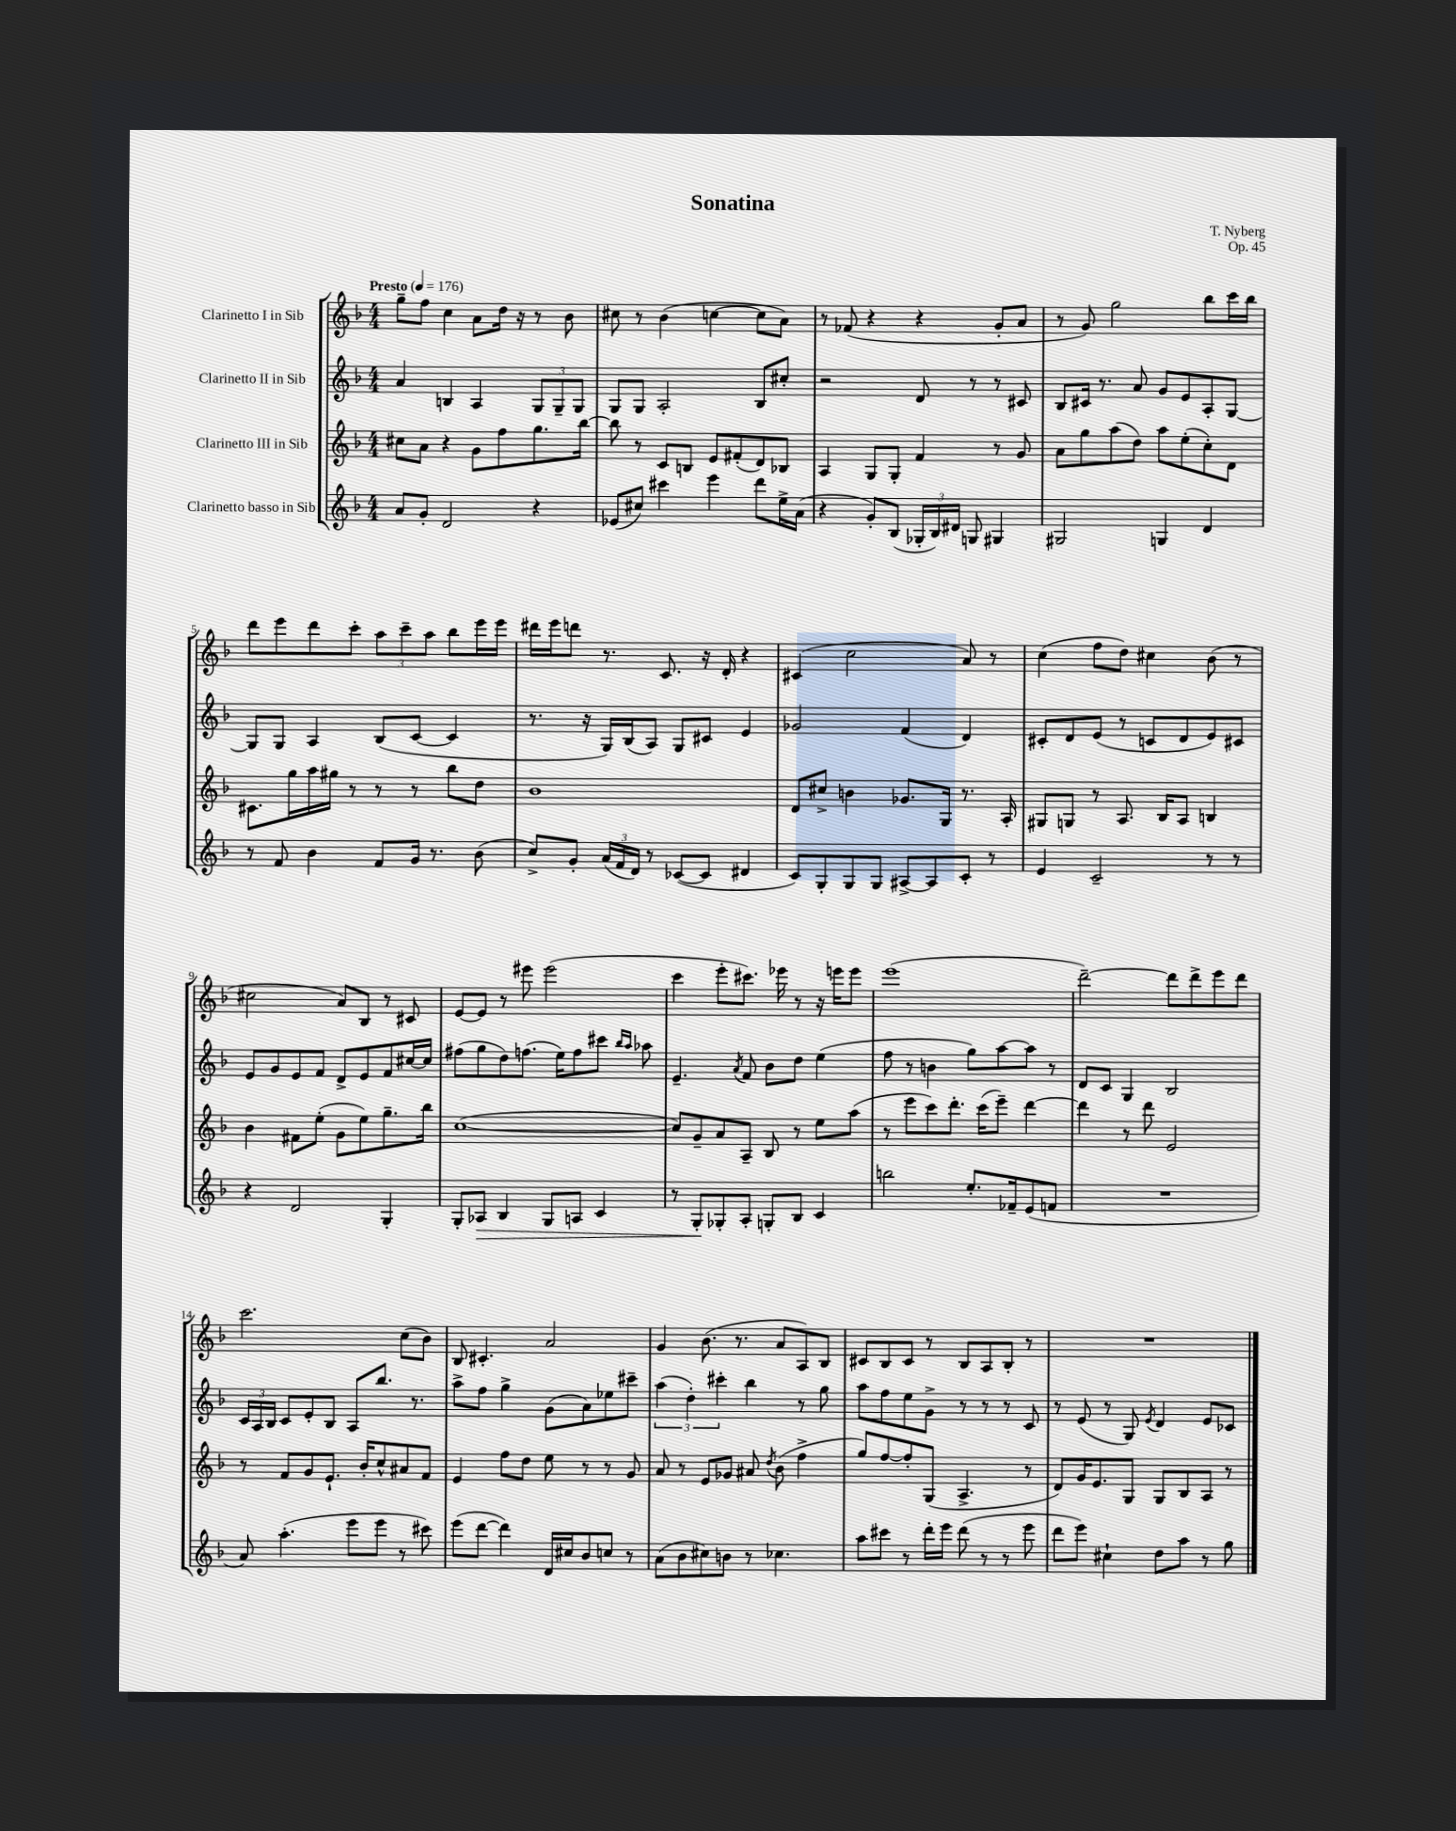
\header { title = "Sonatina" composer = "T. Nyberg" opus = "Op. 45" }
<<
\new StaffGroup <<
\new Staff = "s0" \with { instrumentName = "Clarinetto I in Sib" } {
    \clef treble \key f \major \numericTimeSignature \time 4/4 \tempo "Presto" 4 = 176
    \autoBeamOff g''8[-- f''8] c''4 a'8[ d''16] r16 r8 bes'8 |
    cis''8 r8 bes'4( c''4~ c''8[ a'8]) |
    r8 fes'8( r4 r4 g'8[-. a'8] |
    r8 g'8) g''2 bes''8[ c'''16 bes''16] |
    d'''8[ e'''8 d'''8 c'''8]-. \tuplet 3/2 { a''8[ c'''8-- a''8] } bes''8[ e'''16 e'''16] |
    dis'''16[ e'''16 d'''8] r8. c'8. r16 d'16-. r4 |
    cis'4( c''2 a'8) r8 |
    c''4( f''8[ d''8]) cis''4 bes'8( r8 |
    cis''2 a'8[) bes8] r8 cis'8 |
    e'8[~ e'8] r8 eis'''8 eis'''2( |
    c'''4 e'''8[-. cis'''8.]) ees'''16 r8 r16 e'''16[ e'''8] |
    e'''1( |
    d'''2~--) d'''8[ d'''8-> e'''8 d'''8] |
    c'''2. c''8[( bes'8]) |
    bes8 cis'4.-. a'2 |
    g'4 bes'8.( r8. a'8[ a8) bes8] |
    cis'8[ bes8 cis'8] r8 bes8[ a8 bes8]-. r8 |
    R1 \bar "|." |
}
\new Staff = "s1" \with { instrumentName = "Clarinetto II in Sib" } {
    \clef treble \key f \major \numericTimeSignature \time 4/4
    \autoBeamOff a'4 b4 a4 \tuplet 3/2 { g8[ g8-- g8] } |
    g8[ g8] a2-. bes8[ cis''8]-. |
    r2 d'8 r8 r8 cis'8 |
    bes8[ cis'16] r8. a'8 g'8[ e'8 a8-. g8]~ |
    g8[ g8] a4 bes8[( c'8]~ c'4 |
    r8. r16 g16[) bes16( a8]) g8[ cis'8] e'4 |
    ges'2 f'4( d'4) |
    cis'8[-. d'8 e'8]( r8 c'8[ d'8 e'8) cis'8] |
    e'8[ g'8 e'8 f'8] d'8[-> e'8 f'8 cis''16~ cis''16] |
    fis''8[( g''8 d''8) f''8.]( e''16[) f''8 cis'''8] \grace { bes''16[ a''16] } aes''8 |
    e'4.-- \acciaccatura { a'8 } f'8 bes'8[ d''8] e''4( |
    f''8 r8 b'4 g''8[) a''8~ a''8] r8 |
    d'8[ c'8] g4 bes2 |
    \tuplet 3/2 { c'16[ a16 bes16] } c'8[ e'8-. bes8] a8[ bes''8.] r8. |
    a''8[-> f''8] g''4-> g'8[( a'8) ees''8 cis'''8]-- |
    \tuplet 3/2 { a''4( d''4-.) cis'''4-. } bes''4 r8 g''8 |
    a''8[ f''8 e''8 g'8]-> r8 r8 r8 c'8 |
    r8 e'8( r8 g8) \acciaccatura { e'8 } d'4 e'8[ ces'8] \bar "|." |
}
\new Staff = "s2" \with { instrumentName = "Clarinetto III in Sib" } {
    \clef treble \key f \major \numericTimeSignature \time 4/4
    \autoBeamOff cis''8[ a'8] r4 g'8[ f''8 g''8. bes''16]~ |
    bes''8 r8 c'8[ b8] e'8[ fis'8-.( d'8) bes8] |
    a4 g8[ g8]-. f'4 r8 g'8 |
    a'8[ g''8 a''8( d''8]) a''8[ e''8-.( c''8-.) d'8] |
    cis'8.[ g''16 a''16 gis''16] r8 r8 r8 bes''8[ d''8] |
    bes'1 |
    d'8[ cis''8]-> b'4 ges'8.[ g16] r8. a16-. |
    gis8[ g8] r8 a8. bes16[ a8] b4 |
    bes'4 fis'8[ e''8]-.( g'8[ e''8) g''8.-- bes''16] |
    c''1~( |
    c''8[) g'8-- a'8 a8]-- bes8 r8 e''8[ a''8]( |
    r8 e'''8[ c'''8) d'''8.]-. c'''16[( e'''8]--) d'''4~ |
    d'''4 r8 d'''8 e'2 |
    r8 f'8[ g'8 e'8.]-! bes'16[-. c''8-^ ais'8 f'8] |
    e'4 f''8[ d''8] e''8 r8 r8 g'8 |
    a'8 r8 e'8[ ges'8] ais'8 \acciaccatura { d''8 } bes'8( f''4-> |
    g''8[) f''8~ f''8-. g8]( a4.-> r8 |
    d'8[) g'16 e'8. g8] g8[ bes8 a8] r8 \bar "|." |
}
\new Staff = "s3" \with { instrumentName = "Clarinetto basso in Sib" } {
    \clef treble \key f \major \numericTimeSignature \time 4/4
    \autoBeamOff a'8[ g'8]-. d'2 r4 |
    ees'8[( cis''8]) cis'''4 e'''4 d'''8[ e''16-> a'16]( |
    r4 g'8[-.) bes8]( \tuplet 3/2 { ges16[-. bes16) dis'16] } g8 gis4 |
    gis2 g4 d'4 |
    r8 f'8 bes'4 f'8[ g'16] r8. bes'8( |
    c''8[->) g'8]-. \tuplet 3/2 { a'16[( f'16 d'16]) } r8 ces'8[~( ces'8] dis'4 |
    c'8[) g8-. g8 g8] ais8[~-> ais8 c'8]-. r8 |
    e'4 c'2-- r8 r8 |
    r4 d'2 g4-. |
    g8[-. aes8]\> bes4 g8[ a8] c'4 |
    r8 g8[-.\! ges8-. a8]-. g8[-. bes8] c'4 |
    b''2 e''8.[-. fes'16-- e'8( f'8] |
    R1 |
    a'8) a''4.-.( e'''8[ e'''8] r8 cis'''8) |
    e'''8[( d'''8]~ d'''4) d'16[ cis''16 bes'8 c''8] r8 |
    a'8[( bes'8 cis''8) b'8] r8 ces''4. |
    a''8[ cis'''8] r8 d'''16[-. e'''16] d'''8( r8 r8 e'''8 |
    d'''8[ e'''8]) cis''4-! d''8[ a''8] r8 g''8 \bar "|." |
}
>>
>>
